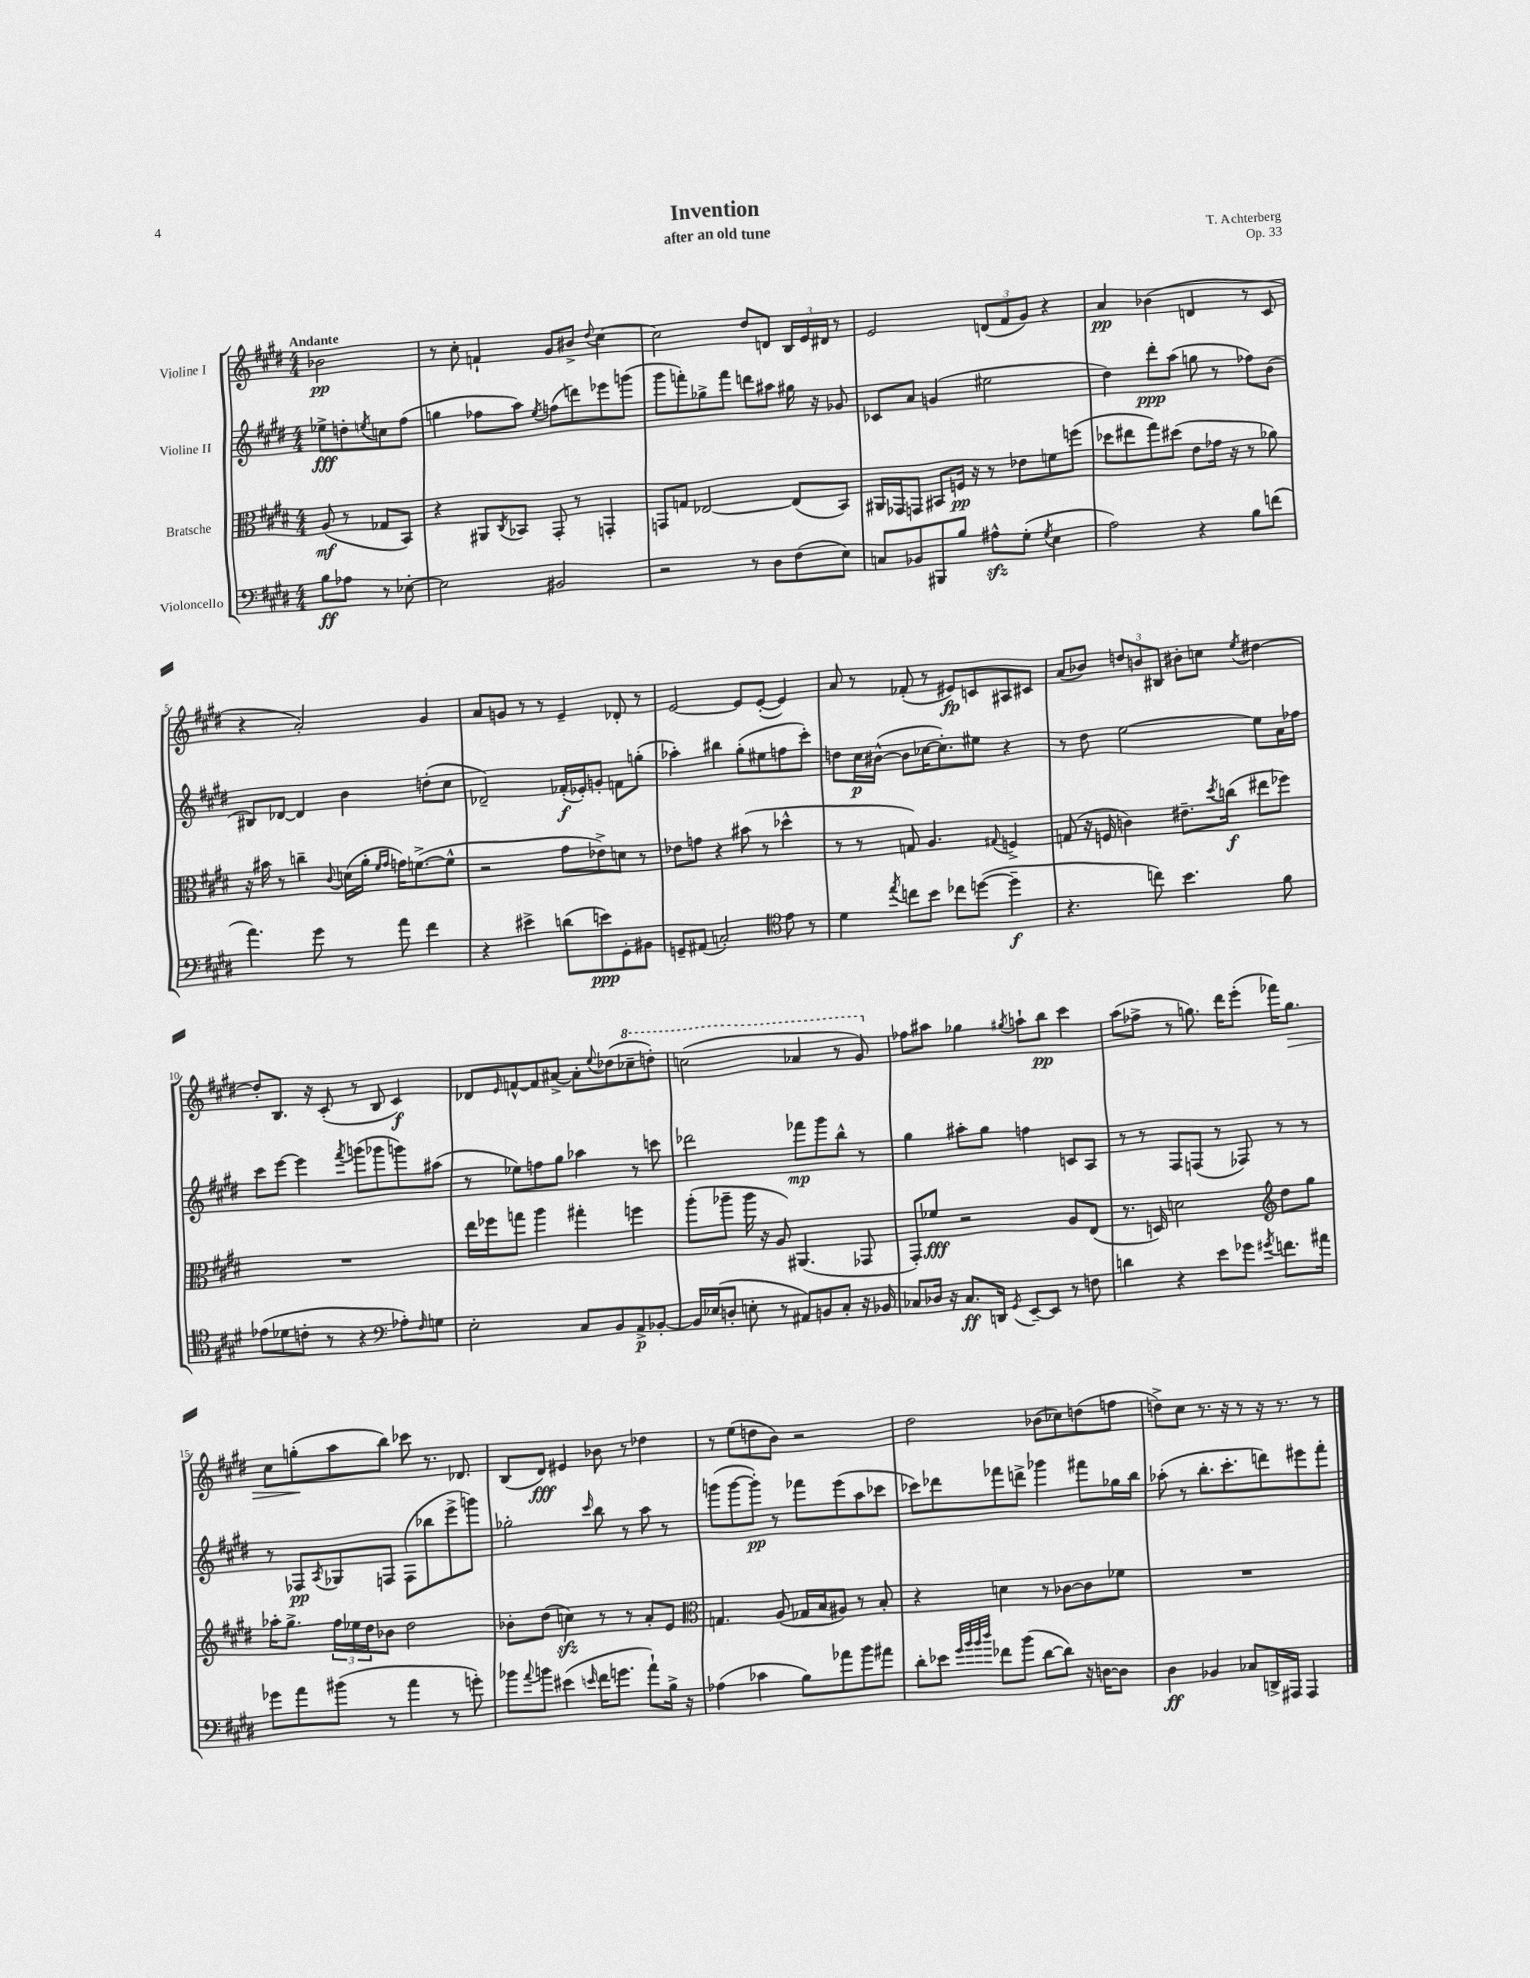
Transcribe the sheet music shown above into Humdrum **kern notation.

**kern	**dynam	**kern	**dynam	**kern	**dynam	**kern	**dynam
*part4	*part4	*part3	*part3	*part2	*part2	*part1	*part1
*staff4	*staff4	*staff3	*staff3	*staff2	*staff2	*staff1	*staff1
*I"Violoncello	*	*I"Bratsche	*	*I"Violine II	*	*I"Violine I	*
*clefF4	*	*clefC3	*	*clefG2	*	*clefG2	*
*k[f#c#g#d#]	*	*k[f#c#g#d#]	*	*k[f#c#g#d#]	*	*k[f#c#g#d#]	*
*M4/4	*	*M4/4	*	*M4/4	*	*M4/4	*
=	=	=	=	=	=	=	=
!	!	!	!	!	!	!LO:TX:a:B:t=Andante	!
8B\L	ff	(8A/	mf	8ee-X^\L	fff	2b-X\	pp
8A-X\J	.	8r	.	8ddn'\	.	.	.
.	.	.	.	8qeen/	.	.	.
8r	.	8G-X/L	.	8ccn\	.	.	.
[8E-X'\	.	8BB/J)	.	(8ff#\J	.	.	.
=1	=1	=1	=1	=1	=1	=1	=1
2E-\]	.	4r	.	4ggn\	.	8r	.
.	.	.	.	.	.	8cc#'\	.
.	.	8AA#X/L	.	8ff-X\L	.	4fn`/	.
.	.	8qC#/	.	.	.	.	.
.	.	8BB-X/J	.	8aa\J)	.	.	.
.	.	.	.	8qee/	.	.	.
2BB#X/	.	8GG#'/	.	(8ffn\L	.	8g#/L	.
.	.	8r	.	8dddn\)	.	8b#X^/J	.
.	.	.	.	.	.	8qqdd#/	.
.	.	4GGn'/	.	8eee-X\	.	[4cc#\	.
.	.	.	.	(8gggn\J	.	.	.
=2	=2	=2	=2	=2	=2	=2	=2
2r	.	8GGn/L	.	8ggg#\L	.	2cc#\]	.
.	.	8Gn/J	.	8fffn'\)	.	.	.
.	.	[2E-X/	.	8gg-X^\	.	.	.
.	.	.	.	8fff\J	.	.	.
8r	.	.	.	8dddn\L	.	8dd#/L	.
8D#\L	.	.	.	8aa#X\J	.	8dn/J	.
(8F#\	.	(8E-/L]	.	16gg#X\	.	24B/LL	.
.	.	.	.	.	.	24e/	.
.	.	.	.	16r	.	.	.
.	.	.	.	.	.	24d#X/JJ	.
8E\J)	.	8BB/J)	.	8g-X/	.	8r	.
=3	=3	=3	=3	=3	=3	=3	=3
8Cn/L	.	16AA#X/LL	.	8c-X/L	.	2e/	.
.	.	16GG-X/J	.	.	.	.	.
8BB-X/	.	8GGn/J	.	8a/J	.	.	.
8BBB#X/	.	8BB#X/L	.	(4gn/	.	.	.
8B/J	.	16Fn/Jk	pp	.	.	.	.
.	.	16r	.	.	.	.	.
8A#Xzz^^\L	.	8r	.	2ee#X\	.	(12dn/L	.
.	.	.	.	.	.	12f#/	.
(8G#'\J	.	8e-X\L	.	.	.	.	.
.	.	.	.	.	.	12g#/J)	.
8qG#/	.	.	.	.	.	.	.
4E\	.	8fn\	.	.	.	4r	.
.	.	(8ffn\J	.	.	.	.	.
=4	=4	=4	=4	=4	=4	=4	=4
2A\)	.	8dd-X\L	.	4dd#\)	.	4a/	pp
.	.	8ee#X\	.	.	.	.	.
.	.	8gg#\)	.	8ddd#'\L	ppp	(4b-X\	.
.	.	(8dd#X\J	.	(8aa\J	.	.	.
4r	.	8e\L	.	8ggn\	.	4dn/	.
.	.	16g-X\Jk	.	8r	.	.	.
.	.	16r	.	.	.	.	.
8B\L	.	8r	.	8ff-X\L)	.	8r	.
(8fn\J	.	8a-X\)	.	(8b\J	.	8c#/	.
!!LO:LB:g=z
=5	=5	=5	=5	=5	=5	=5	=5
4.a\)	.	16r	.	8B#X/L)	.	4r	.
.	.	16b#X\	.	.	.	.	.
.	.	8r	.	[8d-X/J	.	.	.
.	.	4ccn~\	.	4d-/]	.	2a'/)	.
8g#\	.	.	.	.	.	.	.
.	.	8qqc#/	.	.	.	.	.
8r	.	(16dn\LL	.	4b\	.	.	.
.	.	16a'\JJ	.	.	.	.	.
.	.	16qqf#/LL	.	.	.	.	.
.	.	16qqg#/JJ	.	.	.	.	.
8a\	.	16gn\KL)	.	.	.	.	.
.	.	([8.fn^\	.	.	.	.	.
4f#\	.	.	.	(8ddn'\L	.	4g#/	.
.	.	8f^^\J]	.	8cc#\J	.	.	.
=6	=6	=6	=6	=6	=6	=6	=6
4r	.	2r	.	2d-X~/)	.	8a/L	.
.	.	.	.	.	.	8gn/J	.
4e#X^\	.	.	.	.	.	8r	.
.	.	.	.	.	.	8r	.
(8dn\L	.	8g#\L	.	(16f-X'/LL	f	4e~/	.
.	.	.	.	16e-X'/J)	.	.	.
8en\)	ppp	8e-X^\)	.	8gn'/J	.	.	.
8GG#'\	.	8dn\J	.	8fn\L	.	8d-X'/	.
8BB#X\J	.	8r	.	(8ggn'\J	.	8r	.
=7	=7	=7	=7	=7	=7	=7	=7
8GGn~/L	.	8e-X\L	.	4aa-X'\)	.	[2e/	.
(8AA#X/J	.	8gn\J	.	.	.	.	.
2Cn'/)	.	4r	.	4bb#X\	.	.	.
.	.	(8b#X\	.	(8gg#'\L	.	8e/L]	.
.	.	8r	.	8ee#X\	.	([8e'/J	.
*clefC4	*	*	*	*	*	*	*
8e\	.	4dd-X^^\	.	8ffn\	.	4e/])	.
8r	.	.	.	8ccc#'\J)	.	.	.
=8	=8	=8	=8	=8	=8	=8	=8
4d#\	.	8r	.	8ddn\L	.	8a/	.
.	.	8r	.	16cc#\L	p	8r	.
.	.	.	.	([16b#X^^\JJ	.	.	.
8qee/	.	.	.	.	.	.	.
8ccn\L	.	8Gn/)	.	8b#\L]	.	(8f-X'/	.
8b\J	.	4.A/	.	[16cc-X\K	.	8r	.
.	.	.	.	8.cc-'\])	.	.	.
8cc-X\L	.	.	.	.	.	8e#X/L)	fp
([8ddn\J	.	.	.	8ee#X\J	.	8cn/	.
.	.	8qqG#X/	.	.	.	.	.
4dd~\]	f	4Fn^/	.	4r	.	8A#X/	.
.	.	.	.	.	.	8c#X/J	.
=9	=9	=9	=9	=9	=9	=9	=9
4.r	.	(8Gn/	.	8r	.	(8a/L	.
.	.	16r	.	8dd#\	.	8b-X/J)	.
.	.	16Fn/	.	.	.	.	.
.	.	4cn\)	.	[2ee\	.	12ddn/L	.
.	.	.	.	.	.	12bn/	.
8ccn\)	.	.	.	.	.	.	.
.	.	.	.	.	.	12B#X/J	.
4.b\	.	8.e#X~\L	.	.	.	8b#X'\L	.
.	.	.	.	.	.	8ccn\J	.
.	.	8qdd#/	.	.	.	.	.
.	.	(16ccn\Jk	f	.	.	.	.
.	.	.	.	.	.	8qee/	.
.	.	8ee#X\L	.	8ee\L]	.	[4dd#X\	.
8f#\	.	8ff-X\J)	.	16a\L	.	.	.
.	.	.	.	16ff-X\JJ	.	.	.
!!LO:LB:g=z
=10	=10	=10	=10	=10	=10	=10	=10
(8e-X\L	.	1r	.	8ccc#\L	.	8dd#'/L]	.
8d-X\	.	.	.	[8eee\J	.	8.B/J	.
8cn'\J	.	.	.	4eee\]	.	.	.
.	.	.	.	.	.	16r	.
8r	.	.	.	.	.	(8c#'/	.
.	.	.	.	8qfff#/	.	.	.
4r	.	.	.	(8gggn\L	.	8r	.
.	.	.	.	8ggg-X\	.	8B/	.
*clefF4	*	*	*	*	*	*	*
8A-X'\L)	.	.	.	8gggn\)	.	4c#/)	f
16qqF#/	.	.	.	.	.	.	.
8Gn\J	.	.	.	(8aa#X\J	.	.	.
=11	=11	=11	=11	=11	=11	=11	=11
2E'\	.	16ee\LL	.	8r	.	8d-X/L	.
.	.	16ff-X\J	.	.	.	.	.
.	.	.	.	.	.	16qqe/	.
.	.	8ggn\J	.	8ee-X\L)	.	[8fn^^/	.
.	.	4aa\	.	8ffn\	.	8f/]	.
.	.	.	.	8gg#\J	.	[8a#X^/J	.
8C#/L	.	4gg#X'\	.	4aa-X\	.	8a#'\L]	.
.	.	.	.	.	.	8qqee/	.
8BB/	.	.	.	.	.	(8dd-X\	.
*	*	*	*	*	*	*8va	*
8AA^/	p	4ffn\	.	8r	.	8ccc-X~\	.
[8BB-X'/J	.	.	.	8cccn\	.	8dddn'\J)	.
=12	=12	=12	=12	=12	=12	=12	=12
16BB-/LL]	.	(8aa'\L	.	2ddd-X\	.	(2cccn\	.
(16E-X/J	.	.	.	.	.	.	.
8Dn'/J	.	8aa-X~\J	.	.	.	.	.
8En'\	.	16aa-\	.	.	.	.	.
.	.	16r	.	.	.	.	.
8r	.	8A/)	.	.	.	.	.
8AA#X/L)	.	(4.AA#X/	.	8fff-X\L	mp	4aa-X/	.
8BBn/	.	.	.	8ggg#\	.	.	.
8C#'/J	.	.	.	8bb^^\J	.	8r	.
16r	.	8GG-X/	.	8r	.	8gg#/)	.
16BB-X/	.	.	.	.	.	.	.
=13	=13	=13	=13	=13	=13	=13	=13
*	*	*	*	*	*	*X8va	*
8C-X/L	.	8GG#'/L)	.	4gg#\	.	8ff-X\L	.
16D-X/Jk	.	8f-X/J	fff	.	.	8aa#X\J	.
16r	.	.	.	.	.	.	.
8.C-/L	ff	2r	.	8aa#X'\L	.	4gg-X\	.
.	.	.	.	8gg#\J	.	.	.
16DDn/Jk	.	.	.	.	.	.	.
8qGG#/	.	.	.	.	.	8qgg#X/	.
[8EE~/L	.	.	.	4ffn\	.	8aan`\L	.
8EE/J]	.	.	.	.	.	8bb\J	pp
8r	.	8A/L	.	8cn/L	.	4ccc#\	.
8Fn\	.	(8E/J	.	8A/J	.	.	.
=14	=14	=14	=14	=14	=14	=14	=14
4dn\	.	8.r	.	8r	.	(8aa\L	.
.	.	.	.	8r	.	8ff-X^\J	.
.	.	16Dn/)	.	.	.	.	.
4r	.	2dn\	.	8F#/L	.	8r	.
.	.	.	.	(8Fn/J	.	8.ggn\)	.
8e\L	.	.	.	8r	.	.	.
.	.	.	.	.	.	16ddd#\KL	.
8g-X\J	.	.	.	8F-X/)	.	(8eee'\J	.
8qg#X/	.	.	.	.	.	.	.
*	*	*clefG2	*	*	*	*	*
8.fn\L	.	8dd#\L	.	8r	.	16fff-X\KL)	.
!	!	!	!	!	!	!	!LO:HP:b
.	.	.	.	.	.	8.gg\J	>
.	.	8gg#\J	.	8r	.	.	.
16a#X\Jk	.	.	.	.	.	.	.
!!LO:LB:g=z
=15	=15	=15	=15	=15	=15	=15	=15
8g-X\L	.	16aa-X'\KL	.	8r	.	8cc#\L	.
.	.	8.gg#^\J	.	.	.	.	.
8a\	.	.	.	8F-X/L	pp	(8ggn'\	.
.	.	.	.	8qA/	.	.	.
(8b#X\J	.	24ff#\LL	.	8G-X/	.	8aa\	]
.	.	24ee-X\	.	.	.	.	.
.	.	24dd#\J	.	.	.	.	.
8r	.	8b-X\J	.	8Fn/J	.	8bb\J)	.
4a\	.	2dd#\	.	(8F\L	.	8ccc-X\	.
.	.	.	.	8bb-X\	.	8.r	.
8r	.	.	.	8eee^\	.	.	.
.	.	.	.	.	.	8.d-X/	.
8gn'\)	.	.	.	8gggn\J)	.	.	.
=16	=16	=16	=16	=16	=16	=16	=16
8b-X\L	.	8b-X'\L	.	2gg-X'\	.	(8B/L	.
8qqa/	.	.	.	.	.	.	.
8bn\J	.	(8dd#\J	.	.	.	8d#/J)	fff
(4e#X\	.	4ccnzz\)	.	.	.	4e#X/	.
16qqen/	.	.	.	16qqccc#/	.	.	.
16f#\KL	.	8r	.	8bb\	.	8b-X\	.
8.gn\J	.	.	.	.	.	.	.
.	.	8r	.	8r	.	8r	.
8a`\L)	.	8a'/L	.	8aa\	.	4dd-X\	.
16B^\Jk	.	8e/J	.	8r	.	.	.
16r	.	.	.	.	.	.	.
=17	=17	=17	=17	=17	=17	=17	=17
*	*	*clefC3	*	*	*	*	*
(4A-X\	.	4.Gn/	.	(8gggn\L	.	8r	.
.	.	.	.	[8ggg\	.	(8ee\L	.
4c-X\	.	.	.	8ggg'\J])	pp	8ddn\	.
.	.	(8A/	.	8r	.	8b\J)	.
8B\L)	.	16G-X/LL	.	8fff-X\L	.	2r	.
.	.	16B/J	.	.	.	.	.
8a-X\	.	8A#X/J)	.	(8eee\	.	.	.
8b\	.	8r	.	8aa\	.	.	.
8a#X\J	.	8B'/	.	8ccc-X\J	.	.	.
=18	=18	=18	=18	=18	=18	=18	=18
8d#'\L	.	4r	.	8ccc-X\L)	.	2dd#\	.
8e-X\J	.	.	.	8ddd-X\	.	.	.
32qqg#/LLL	.	.	.	.	.	.	.
32qqb/	.	.	.	.	.	.	.
32qqb/	.	.	.	.	.	.	.
32qqdd#/JJJ	.	.	.	.	.	.	.
8f-X\L	.	4dn\	.	8fff-X\	.	.	.
(8b\J	.	.	.	8dddn^\J	.	.	.
[8d#\L	.	8r	.	4ggg-X\	.	(8b-X\L	.
8d#\J])	.	[8c-X\L	.	.	.	8cc-X\)	.
16r	.	8c-\]	.	8fff#X\L	.	(8ddn\	.
[16Dn\KL	.	.	.	.	.	.	.
8D\J]	.	8f-X\J	.	16gg-X\L	.	8ffn\J	.
.	.	.	.	16bb\JJ	.	.	.
=19	=19	=19	=19	=19	=19	=19	=19
4D#\	ff	1r	.	(8aa-X'\	.	8ddn^\L)	.
.	.	.	.	8r	.	8cc#\J	.
4BB-X/	.	.	.	8.bb'\L	.	8.r	.
.	.	.	.	8.ccc#'\	.	16r	.
8C-X/L	.	.	.	.	.	8r	.
16DDn^/L	.	.	.	8dddn\)	.	16r	.
16AAA#X/JJ	.	.	.	.	.	8.r	.
4AAA#/	.	.	.	8eee#X\	.	.	.
.	.	.	.	8fff#'\J	.	8r	.
==	==	==	==	==	==	==	==
*-	*-	*-	*-	*-	*-	*-	*-
